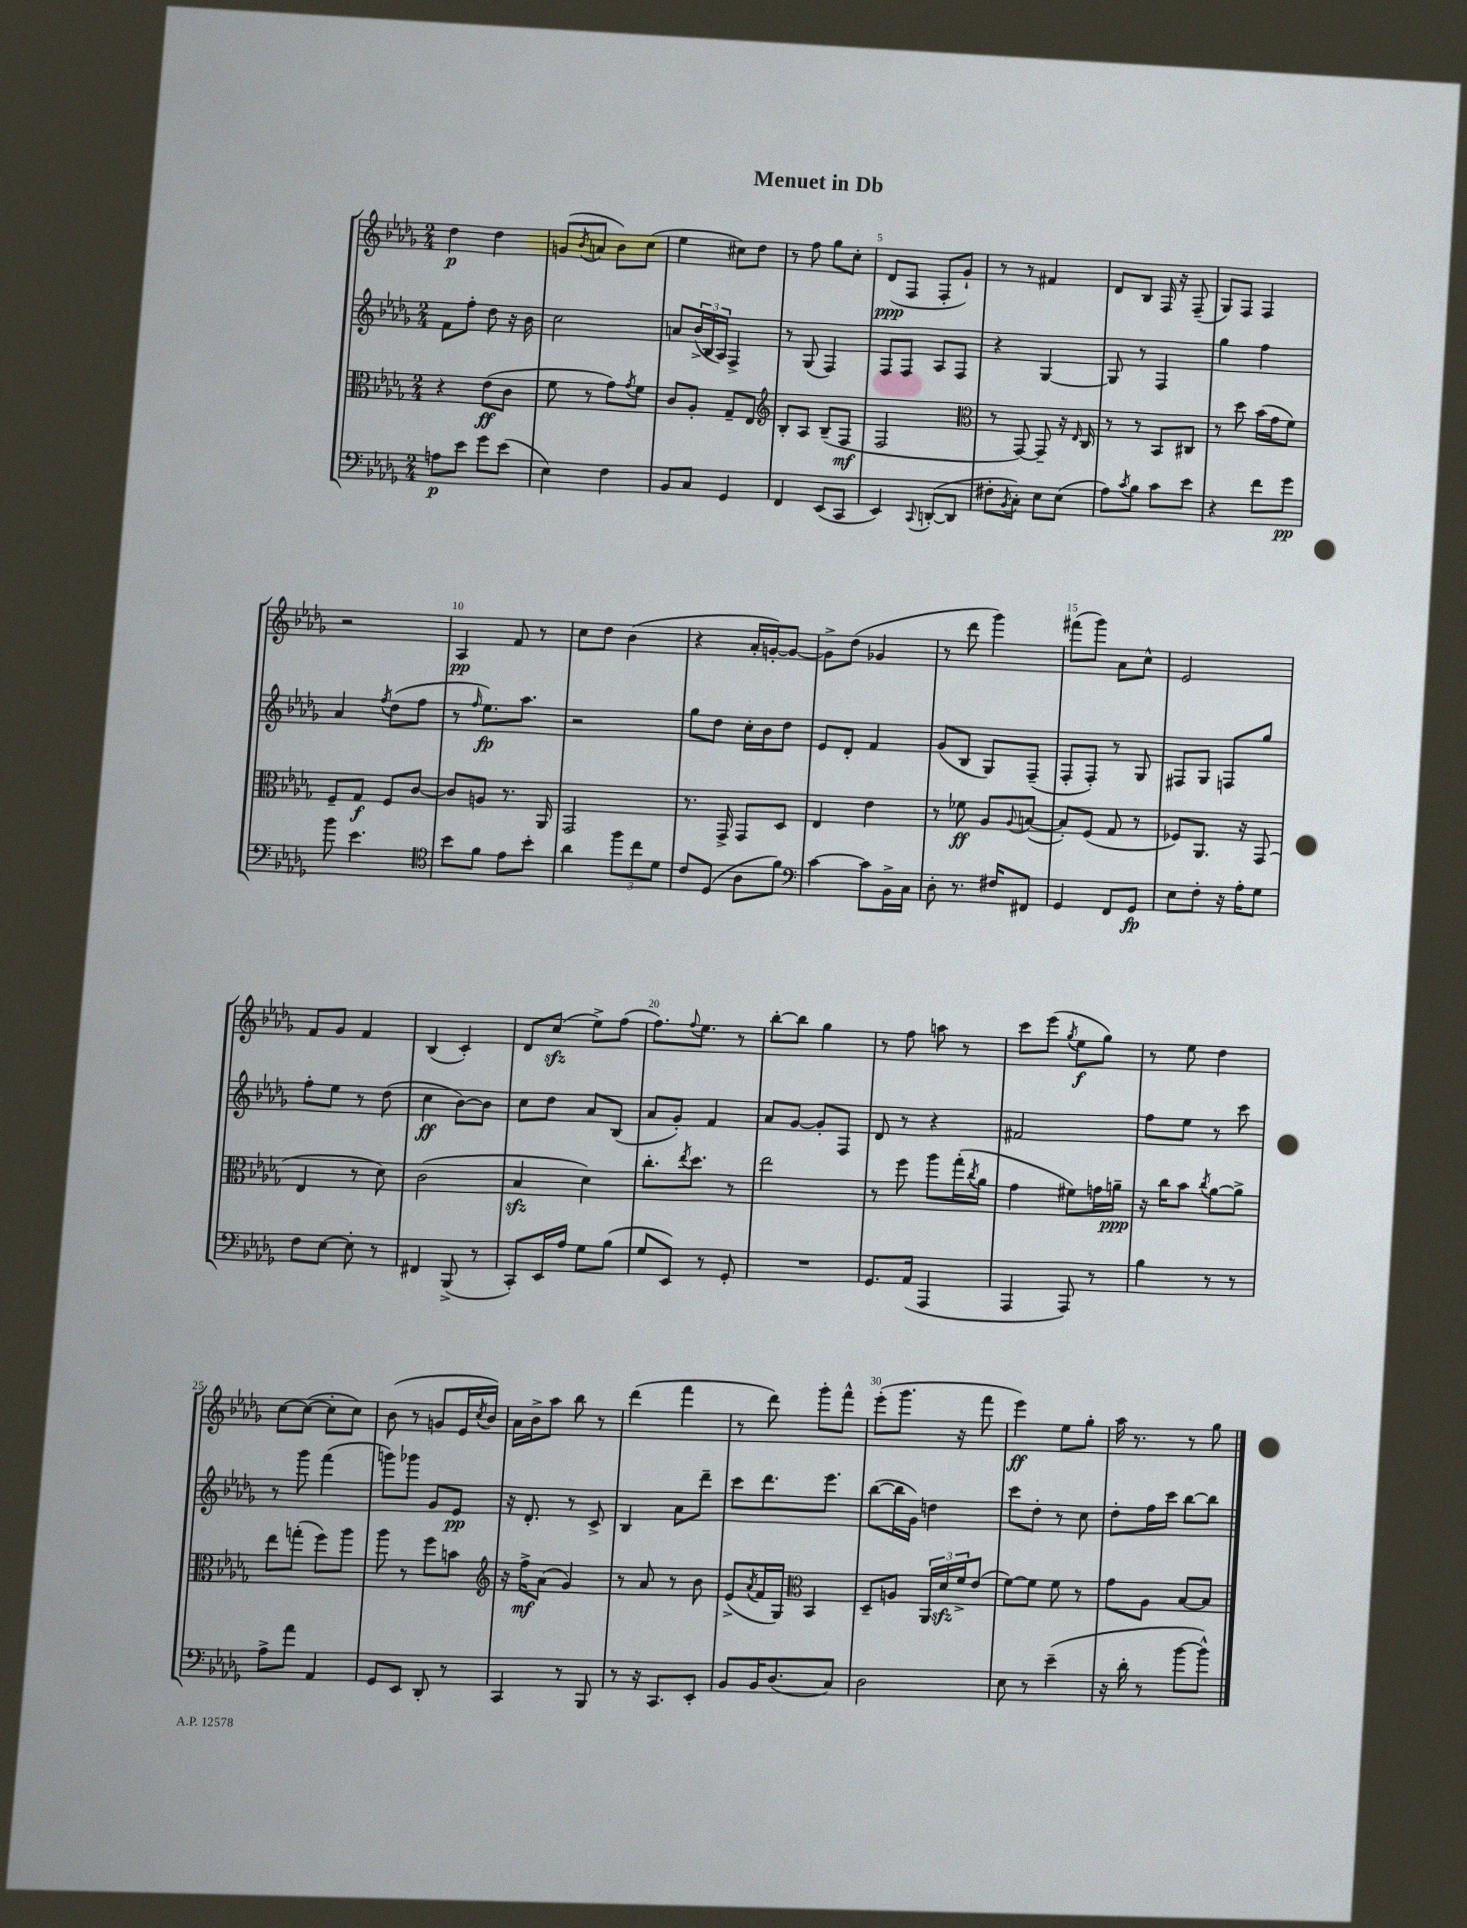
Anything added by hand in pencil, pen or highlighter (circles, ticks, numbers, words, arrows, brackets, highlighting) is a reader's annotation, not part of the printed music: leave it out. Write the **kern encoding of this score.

**kern	**dynam	**kern	**dynam	**kern	**dynam	**kern	**dynam
*part4	*part4	*part3	*part3	*part2	*part2	*part1	*part1
*staff4	*staff4	*staff3	*staff3	*staff2	*staff2	*staff1	*staff1
*clefF4	*	*clefC3	*	*clefG2	*	*clefG2	*
*k[b-e-a-d-g-]	*	*k[b-e-a-d-g-]	*	*k[b-e-a-d-g-]	*	*k[b-e-a-d-g-]	*
*M2/4	*	*M2/4	*	*M2/4	*	*M2/4	*
=1	=1	=1	=1	=1	=1	=1	=1
8An\L	p	4r	.	8f\L	.	4dd-\	p
8e-\J	.	.	.	8ff'\J	.	.	.
8g-\L	.	(8e-\L	ff	8dd-\	.	4dd-\	.
(8e-\J	.	8c\J	.	16r	.	.	.
.	.	.	.	16b-\	.	.	.
=2	=2	=2	=2	=2	=2	=2	=2
4E-\)	.	8f\	.	2cc\	.	(8gn/L	.
.	.	.	.	.	.	8qb-/	.
.	.	8r	.	.	.	8an/J	.
4F\	.	8g-\L)	.	.	.	8b-\L)	.
.	.	8qg-/	.	.	.	.	.
.	.	8f\J	.	.	.	(8cc\J	.
=3	=3	=3	=3	=3	=3	=3	=3
8BB-/L	.	8c/L	.	8an/L	.	4ee-\	.
8C/J	.	8A-'/J	.	(24b-^/L	.	.	.
.	.	.	.	24B-/	.	.	.
.	.	.	.	24A-/JJ)	.	.	.
4GG-/	.	8G-~/L	.	4F^/	.	8cc#X\L)	.
.	.	8E-/J	.	.	.	8dd-\J	.
=4	=4	=4	=4	=4	=4	=4	=4
*	*	*clefG2	*	*	*	*	*
4FF/	.	8B-'/L	.	8r	.	8r	.
.	.	8A-/J	.	(8G-/	.	8ff\	.
(8EE-/L	.	(8B-~/L	.	4F/)	.	8gg-\L	.
8CC/J	.	8F/J	mf	.	.	8cc'\J	.
=5	=5	=5	=5	=5	=5	=5	=5
4EE-/)	.	2F/	.	8F/L	.	(8d-/L	ppp
.	.	.	.	8F/J	.	8F/J	.
8qqCC/	.	.	.	.	.	.	.
([8DDn'/L	.	.	.	8A-/L	.	8F'/L	.
8DD/J]	.	.	.	8F/J	.	8g-`/J)	.
=6	=6	=6	=6	=6	=6	=6	=6
*	*	*clefC3	*	*	*	*	*
8F#X'\L	.	8r	.	4r	.	8r	.
8qBB-/	.	.	.	.	.	.	.
8C'\J)	.	[8GG-/)	.	.	.	8r	.
8E-\L	.	8GG-~/]	.	[4G-/	.	4f#X/	.
(8E-\J	.	16r	.	.	.	.	.
.	.	16qqE-/	.	.	.	.	.
.	.	16C/	.	.	.	.	.
=7	=7	=7	=7	=7	=7	=7	=7
8A-\L)	.	8r	.	8G-/]	.	8d-/L	.
8qc/	.	.	.	.	.	.	.
8B-\J	.	8r	.	8r	.	8B-/J	.
8c\L	.	8BB-/L	.	4F/	.	16F/	.
.	.	.	.	.	.	16r	.
8e-\J	.	8C#X/J	.	.	.	(8F~/	.
=8	=8	=8	=8	=8	=8	=8	=8
4r	.	8r	.	4gg-\	.	8G-/L)	.
.	.	8dd-\	.	.	.	8F/J	.
8f\L	.	(16b-\LL	.	4ff\	.	4F/	.
.	.	16g-\J	.	.	.	.	.
8g-\J	pp	8f\J)	.	.	.	.	.
!!LO:LB:g=z
=9	=9	=9	=9	=9	=9	=9	=9
8b-\	.	8F~/L	.	4a-/	.	2r	.
4.e-\	.	8G-/J	f	.	.	.	.
.	.	.	.	8qff/	.	.	.
.	.	8F/L	.	(8dd-\L	.	.	.
.	.	[8c/J	.	8ff\J	.	.	.
=10	=10	=10	=10	=10	=10	=10	=10
*clefC4	*	*	*	*	*	*	*
8b-\L	.	8c/L]	.	8r	.	4A-/	pp
.	.	.	.	16qqff/	.	.	.
8f\J	.	8An/J	.	8.ee-\L)	fp	.	.
8e-\L	.	8.r	.	.	.	8f/	.
.	.	.	.	8.aa-\J	.	.	.
8b-'\J	.	.	.	.	.	8r	.
.	.	16AA-/	.	.	.	.	.
=11	=11	=11	=11	=11	=11	=11	=11
4a-\	.	2GG-/	.	2r	.	8cc\L	.
.	.	.	.	.	.	8dd-\J	.
12ff\L	.	.	.	.	.	(4b-\	.
12cc\	.	.	.	.	.	.	.
12d-\J	.	.	.	.	.	.	.
=12	=12	=12	=12	=12	=12	=12	=12
8c/L	.	8.r	.	8gg-\L	.	4r	.
(8D-/J	.	.	.	8dd-\J	.	.	.
.	.	16GG-^/	.	.	.	.	.
8A-\L	.	8GG-/L	.	16cc'\LL	.	16a-'/LL	.
.	.	.	.	16b-\J	.	[16gn'/J)	.
8f\J)	.	8D-/J	.	8dd-\J	.	8g/J_	.
=13	=13	=13	=13	=13	=13	=13	=13
*clefF4	*	*	*	*	*	*	*
[4c\	.	4E-/	.	8e-/L	.	8g^\L]	.
.	.	.	.	8d-'/J	.	(8dd-\J	.
8c\L]	.	4e-\	.	4f/	.	4g-X/	.
16BB-^\L	.	.	.	.	.	.	.
16C\JJ	.	.	.	.	.	.	.
=14	=14	=14	=14	=14	=14	=14	=14
8D-'\	.	8r	.	(8g-/L	.	8r	.
8.r	.	8f-X\	ff	8B-/J	.	8ddd-\	.
.	.	8A-/L	.	8G-/L)	.	4ggg-\)	.
16F#X/KL	.	.	.	.	.	.	.
.	.	8qqA-/	.	.	.	.	.
8FF#X/J	.	([8Bn/J	.	(8F~/J	.	.	.
=15	=15	=15	=15	=15	=15	=15	=15
4GG-/	.	8B'/L])	.	8F'/L	.	(8fff#X\L	.
.	.	(8F/J	.	8F'/J)	.	8ggg-\J)	.
8FF/L	.	8G-/	.	8r	.	8a-\L	.
8GG-/J	fp	8r	.	8G-/	.	8cc^^\J	.
=16	=16	=16	=16	=16	=16	=16	=16
8E-\L	.	8F-X/L)	.	8F#X/L	.	2e-/	.
8F'\J	.	8.AA-/J	.	8G-/J	.	.	.
16r	.	.	.	8Fn/L	.	.	.
16A-'\KL	.	16r	.	.	.	.	.
8G-\J	.	(8GG-/	.	8gg-/J	.	.	.
!!LO:LB:g=z
=17	=17	=17	=17	=17	=17	=17	=17
8F\L	.	4E-/	.	8ff'\L	.	8f/L	.
[8E-\J	.	.	.	8ee-\J	.	8g-/J	.
8E-'\]	.	8r	.	8r	.	4f/	.
8r	.	8d-\)	.	(8dd-\	.	.	.
=18	=18	=18	=18	=18	=18	=18	=18
4FF#X/	.	(2c\	.	4cc\	ff	(4B-/	.
(8BBB-^/	.	.	.	[8b-\L)	.	4c'/)	.
8r	.	.	.	8b-\J]	.	.	.
=19	=19	=19	=19	=19	=19	=19	=19
8CC'/L)	.	4B-zz/	.	8cc\L	.	8d-/L	.
16EE-/L	.	.	.	8dd-\J	.	(8cczz/J	.
16A-/JJ	.	.	.	.	.	.	.
8G-\L	.	4d-\)	.	8a-/L	.	8ee-^\L)	.
(8B-\J	.	.	.	(8B-/J	.	(8ff\J	.
=20	=20	=20	=20	=20	=20	=20	=20
8G-/L	.	8.cc'\L	.	8a-/L	.	8.ff\L)	.
8EE-/J)	.	.	.	8g-'/J)	.	.	.
.	.	8qee-/	.	.	.	8qqff/	.
.	.	8.dd-\J	.	.	.	8.ee-\J	.
8r	.	.	.	4f/	.	.	.
8GG-'/	.	8r	.	.	.	8r	.
=21	=21	=21	=21	=21	=21	=21	=21
2r	.	2ee-\	.	8a-/L	.	[8bb-'\L	.
.	.	.	.	[8g-/J	.	8bb-\J]	.
.	.	.	.	8g-'/L]	.	4gg-\	.
.	.	.	.	8F/J	.	.	.
=22	=22	=22	=22	=22	=22	=22	=22
8.GG-/L	.	8r	.	8d-/	.	8r	.
.	.	8ff\	.	8r	.	8ff\	.
(16AA-/Jk	.	.	.	.	.	.	.
4AAA-/	.	8aa-\L	.	4r	.	8aan\	.
.	.	(16gg-'\L	.	.	.	8r	.
.	.	8qcc/	.	.	.	.	.
.	.	16a-\JJ	.	.	.	.	.
=23	=23	=23	=23	=23	=23	=23	=23
4AAA-/	.	4g-\	.	2f#X/	.	8ccc\L	.
.	.	.	.	.	.	(8eee-\J	.
.	.	.	.	.	.	8qgg-/	.
8AAA-/)	.	8f#X\L)	.	.	.	8ee-\L	f
8r	.	16gn\L	.	.	.	8gg-\J)	.
.	.	16an~\JJ	ppp	.	.	.	.
=24	=24	=24	=24	=24	=24	=24	=24
4B-\	.	16r	.	8ff\L	.	8r	.
.	.	16cc\KL	.	.	.	.	.
.	.	8b-\J	.	8ee-\J	.	8ee-\	.
.	.	8qcc/	.	.	.	.	.
8r	.	[8a-\L	.	8r	.	4dd-\	.
8r	.	8a-^\J]	.	8ccc\	.	.	.
!!LO:LB:g=z
=25	=25	=25	=25	=25	=25	=25	=25
8A-^\L	.	8ee-\L	.	8r	.	[8cc\L	.
8a-\J	.	(8ggn'\J	.	8ggg-\	.	(8cc\J_	.
4AA-/	.	8ff\L)	.	(4fff\	.	8cc'\L]	.
.	.	8aa-\J	.	.	.	8cc\J)	.
=26	=26	=26	=26	=26	=26	=26	=26
8GG-/L	.	8aa-\	.	8gggn\L)	.	(8b-\	.
8EE-/J	.	8r	.	8ggg-X\J	.	8r	.
8DD-'/	.	8ff\L	.	8g-/L	.	8gn/L	.
8r	.	8bn\J	.	8e-/J	pp	16e-/L	.
.	.	.	.	.	.	8qcc/	.
.	.	.	.	.	.	16b-/JJ)	.
=27	=27	=27	=27	=27	=27	=27	=27
*	*	*clefG2	*	*	*	*	*
4CC/	.	16r	.	16r	.	16a-\LL	.
.	.	16ff^\KL	mf	8.d-'/	.	16b-^\J	.
.	.	(8a-\J	.	.	.	8aa-\J	.
8r	.	4g-/)	.	8r	.	8bb-\	.
8BBB-/	.	.	.	8c^/	.	8r	.
=28	=28	=28	=28	=28	=28	=28	=28
8r	.	8r	.	4B-/	.	(4ddd-\	.
16r	.	8a-/	.	.	.	.	.
8.CC/L	.	.	.	.	.	.	.
.	.	8r	.	8a-\L	.	4fff\	.
8EE-'/J	.	8b-\	.	8ddd-~\J	.	.	.
=29	=29	=29	=29	=29	=29	=29	=29
8BB-/L	.	(8e-^/L	.	8ccc\L	.	8r	.
.	.	8qa-/	.	.	.	.	.
16BB-/K	.	16f/L	.	8.ddd-\	.	8ddd-\)	.
(8.D-/	.	16G-/JJ)	.	.	.	.	.
*	*	*clefC3	*	*	*	*	*
.	.	4BB-/	.	.	.	8ggg-'\L	.
.	.	.	.	8.eee-\J	.	.	.
8C/J)	.	.	.	.	.	8fff^^\J	.
=30	=30	=30	=30	=30	=30	=30	=30
2D-\	.	8D-~/L	.	([8bb-\L	.	(8eee-'\L	.
.	.	8An/J	.	16bb-\L]	.	8.ggg-\J	.
.	.	.	.	16g-\JJ)	.	.	.
.	.	24AA-/LL	.	4ddn\	.	.	.
.	.	24d-zz/	.	.	.	.	.
.	.	.	.	.	.	16r	.
.	.	24f^/J	.	.	.	.	.
.	.	(8e-/J	.	.	.	8fff\	.
=31	=31	=31	=31	=31	=31	=31	=31
8E-\	.	[8f\L)	.	8ccc\L	.	4eee-\)	ff
8r	.	8f\J]	.	8dd-'\J	.	.	.
(4e-~\	.	8f\	.	8r	.	8ee-\L	.
.	.	8r	.	8cc\	.	8gg-'\J	.
=32	=32	=32	=32	=32	=32	=32	=32
16r	.	8g-\L	.	8dd-'\L	.	16aa-\	.
16d-'\	.	.	.	.	.	8.r	.
8r	.	8A-\J	.	16ff\L	.	.	.
.	.	.	.	16ccc\JJ	.	.	.
[8b-\L	.	[8B-/L	.	[8bb-\L	.	8r	.
8b-^^\J])	.	8B-/J]	.	8bb-\J]	.	8gg-\	.
==	==	==	==	==	==	==	==
*-	*-	*-	*-	*-	*-	*-	*-
